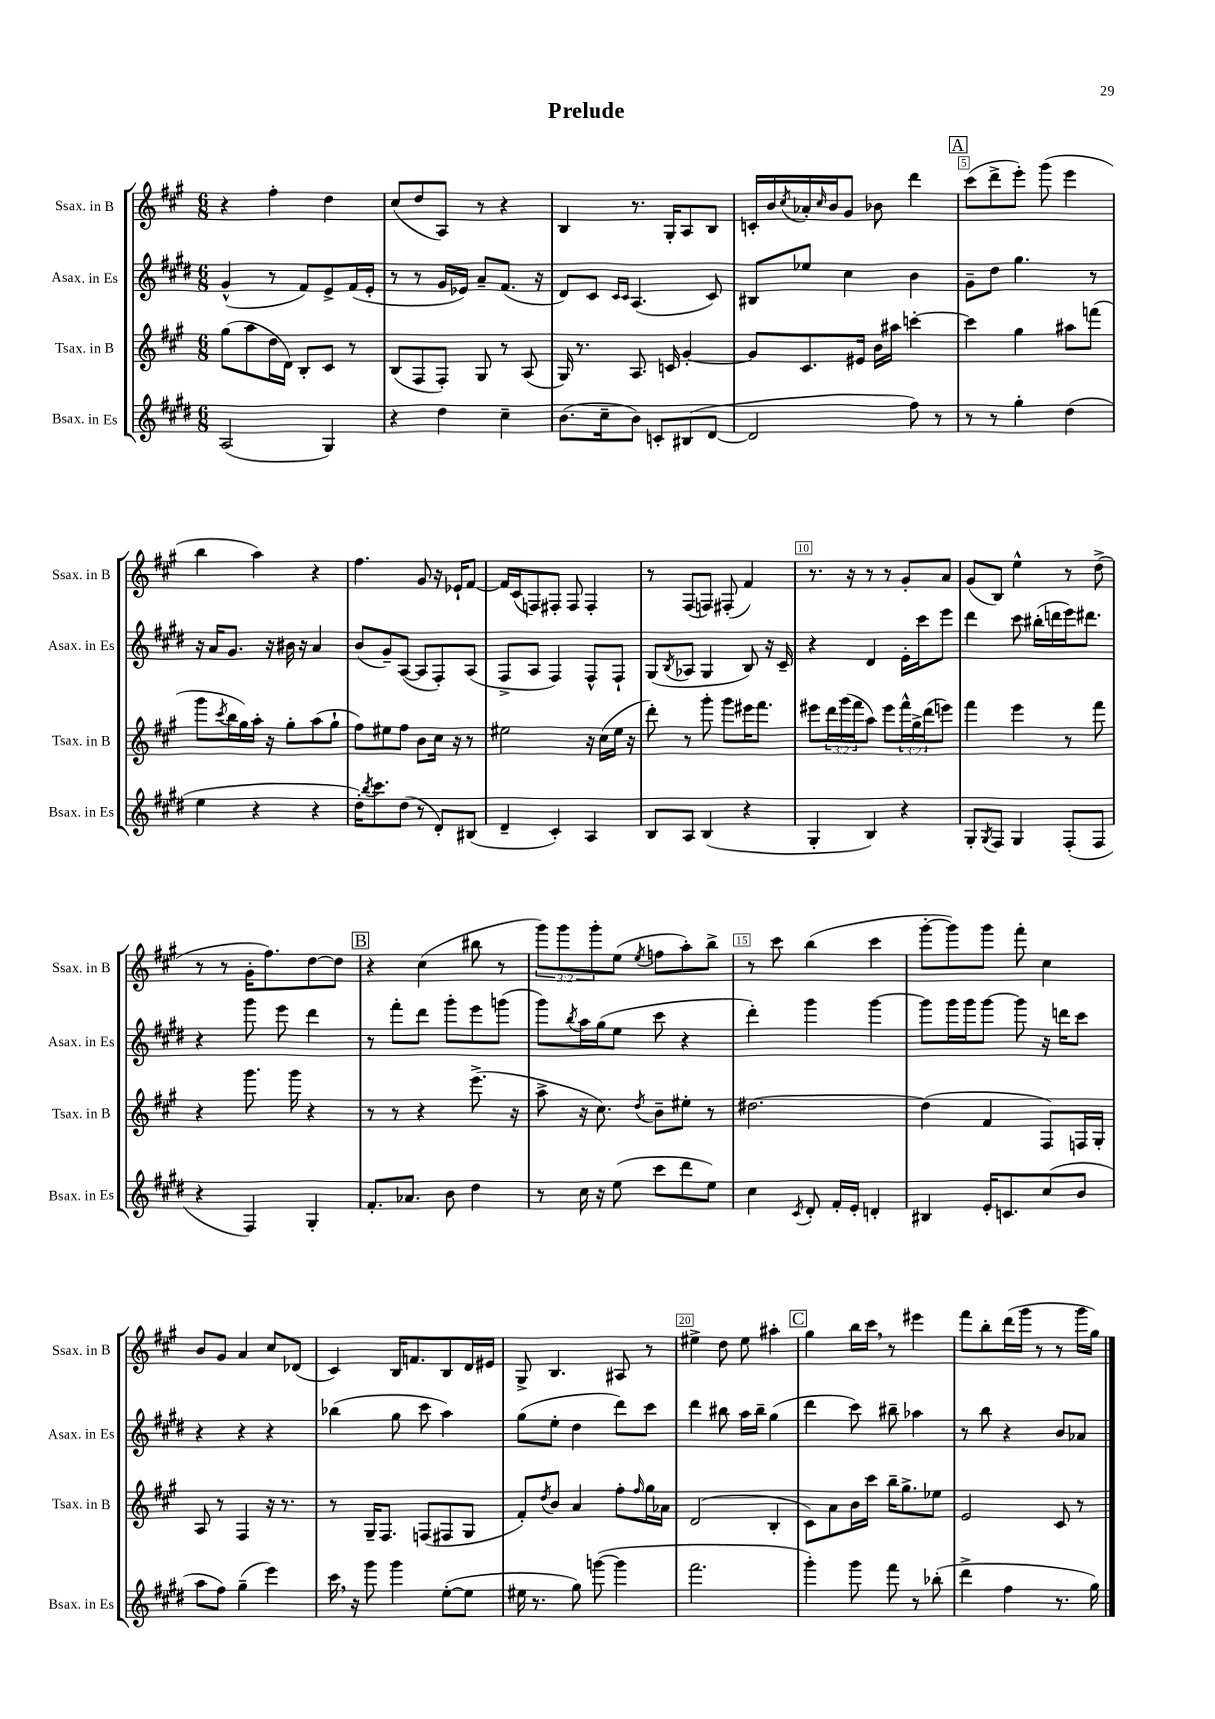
\header { title = "Prelude" }
<<
\new StaffGroup <<
\new Staff = "s0" \with { instrumentName = "Ssax. in B" shortInstrumentName = "Ssax. in B" } {
    \clef treble \key a \major \numericTimeSignature \time 6/8 \override Staff.TupletNumber.text = #tuplet-number::calc-fraction-text
    r4 fis''4-. d''4 |
    cis''8( d''8 a8) r8 r4 |
    b4 r8. gis16-. a8 b8 |
    c'16-. b'16 \acciaccatura { cis''8 } aes'16-. \grace { cis''16 } b'16 gis'8 bes'8 d'''4 |
    \mark \markup { \box "A" } cis'''8( d'''8-> e'''8-.) gis'''8( e'''4 |
    b''4 a''4) r4 |
    fis''4. gis'8 r16 ees'16-! fis'8~ |
    fis'16 cis'16( f8) fis8-. fis8 fis4-. |
    r8 fis8( f8) fis8-.( fis'4) |
    r8. r16 r8 r8 gis'8-. a'8 |
    gis'8( b8) e''4-^ r8 d''8->( |
    r8 r8 gis'16-. fis''8.) d''8~ d''8 |
    \mark \markup { \box "B" } r4 cis''4( bis''8 r8 |
    \tuplet 3/2 { gis'''8) gis'''8 gis'''8-. } e''8( \acciaccatura { e''8 } f''8 a''8-.) b''8-> |
    r8 cis'''8 b''4( cis'''4 |
    gis'''8~-. gis'''8) gis'''8 fis'''8-. cis''4 |
    b'8 gis'8 a'4 cis''8 des'8( |
    cis'4) b16 f'8. b8 d'16 eis'16 |
    gis8-> b4. ais8 r8 |
    eis''4-> d''8 eis''8 ais''4-. |
    \mark \markup { \box "C" } gis''4 b''16 cis'''16 \breathe r8 eis'''4 |
    fis'''8 b''8-. d'''16( gis'''16 r8 r8 gis'''16 gis''16) \bar "|." |
}
\new Staff = "s1" \with { instrumentName = "Asax. in Es" shortInstrumentName = "Asax. in Es" } {
    \clef treble \key e \major \numericTimeSignature \time 6/8
    gis'4-^( r8 fis'8) e'8-> fis'16( e'16-. |
    r8 r8 gis'16 ees'16) a'8-- fis'8.( r16 |
    dis'8) cis'8 \grace { cis'16 cis'16 } a4.( cis'8) |
    bis8 ees''8 cis''4 b'4 |
    \mark \markup { \box "A" } gis'8-- dis''8 gis''4. r8 |
    r16 a'16 gis'8. r16 bis'16 r16 a'4 |
    b'8( gis'8--) a8~( a8 fis8-.) a8( |
    fis8-> a8 fis4) fis8-^ fis8-! |
    gis8( \acciaccatura { b8 } aes8 gis4 b8) r16 cis'16-- |
    r4 dis'4 e'16-. cis'''16 e'''8 |
    dis'''4 cis'''8 bis''16-.( d'''16 e'''16) dis'''8. |
    r4 gis'''8 e'''8 dis'''4 |
    \mark \markup { \box "B" } r8 fis'''8-. dis'''8 gis'''8-. e'''8 g'''8( |
    gis'''8) \acciaccatura { b''8 } a''16 gis''16( e''8 cis'''8 r4 |
    dis'''4-.) gis'''4 gis'''4~ |
    gis'''8 gis'''16 gis'''16 gis'''8~ gis'''8 r16 d'''16 cis'''8 |
    r4 r4 r4 |
    bes''4( gis''8 cis'''8 a''4) |
    gis''8( e''8-. dis''4 dis'''8) cis'''8 |
    dis'''4 bis''8 a''16 bis''16-- gis''4( |
    \mark \markup { \box "C" } dis'''4 cis'''8) bis''8-- aes''4 |
    r8 b''8 r4 b'8 aes'8 \bar "|." |
}
\new Staff = "s2" \with { instrumentName = "Tsax. in B" shortInstrumentName = "Tsax. in B" } {
    \clef treble \key a \major \numericTimeSignature \time 6/8 \override Staff.TupletNumber.text = #tuplet-number::calc-fraction-text
    gis''8( a''8 d''16 d'16) b8-. cis'8 r8 |
    b8( fis8 fis8-.) gis8 r8 a8( |
    gis16) r8. a8. c'16 gis'4~-. |
    gis'8 cis'8. eis'16 b'16 ais''16 c'''4~-. |
    \mark \markup { \box "A" } c'''4 gis''4 ais''8 f'''8( |
    gis'''8 \acciaccatura { cis'''8 } b''16 gis''16) a''16-. r16 gis''8-. a''8( gis''8-! |
    fis''8) eis''8 fis''8 b'8 cis''16 r16 r8 |
    eis''2 r16 cis''16( eis''16 r16 |
    d'''8-.) r8 gis'''8-. gis'''8 eis'''16 fis'''8. |
    eis'''8 \tuplet 3/2 { d'''16 gis'''16( fis'''16 } a''8) eis'''8 \tuplet 3/2 { fis'''16-^ gis''16-> d'''16( } e'''8) |
    fis'''4 e'''4 r8 fis'''8 |
    r4 gis'''8. gis'''16 r4 |
    \mark \markup { \box "B" } r8 r8 r4 e'''8.->( r16 |
    a''8-> r16 cis''8.) \acciaccatura { d''8 } b'8-- eis''8-. r8 |
    dis''2.~ |
    dis''4( fis'4 fis8) f16 gis16-. |
    a8 r8 fis4 r16 r8. |
    r8 gis16-- fis8. f8( fis8 gis8 |
    fis'8-.) \acciaccatura { d''8 } b'8 a'4 fis''8-. \grace { fis''16 } gis''16 aes'16 |
    d'2( b4-. |
    \mark \markup { \box "C" } cis'8) a'8 b'16 cis'''16 b''16-- gis''8.-> ees''8 |
    e'2 cis'8 r8 \bar "|." |
}
\new Staff = "s3" \with { instrumentName = "Bsax. in Es" shortInstrumentName = "Bsax. in Es" } {
    \clef treble \key e \major \numericTimeSignature \time 6/8
    a2( gis4) |
    r4 dis''4 cis''4-- |
    b'8.( cis''16-- b'8) c'8-. bis8( dis'8~ |
    dis'2 fis''8) r8 |
    \mark \markup { \box "A" } r8 r8 gis''4-. dis''4( |
    e''4 r4 r4 |
    dis''16-.) \acciaccatura { b''8 } cis'''8. dis''8( r8 dis'8-.) bis8( |
    dis'4-- cis'4-.) a4 |
    b8 a8 b4( r4 |
    gis4-. b4) r4 |
    gis8-. \acciaccatura { gis8 } fis8 gis4 fis8-.( fis8 |
    r4 fis4) gis4-. |
    \mark \markup { \box "B" } fis'8.-. aes'8. b'8 dis''4 |
    r8 cis''16 r16 e''8( cis'''8 dis'''8 e''8) |
    cis''4 \acciaccatura { cis'8 } dis'8-. fis'16-. e'16-. d'4-. |
    bis4 e'16-. c'8. cis''8( b'8 |
    a''8 fis''8) gis''4--( e'''4) |
    cis'''16 \breathe r16 gis'''8 gis'''4 e''8~-.( e''8 |
    eis''16 r8. gis''8) g'''8~( g'''4 |
    fis'''2. |
    \mark \markup { \box "C" } gis'''4-.) gis'''8 fis'''8 r8 bes''8-.( |
    dis'''4-> fis''4 r8. gis''16) \bar "|." |
}
>>
>>
\layout { \context { \Score \override BarNumber.break-visibility = ##(#f #t #t) barNumberVisibility = #(every-nth-bar-number-visible 5) \override BarNumber.stencil = #(make-stencil-boxer 0.1 0.3 ly:text-interface::print) } }
